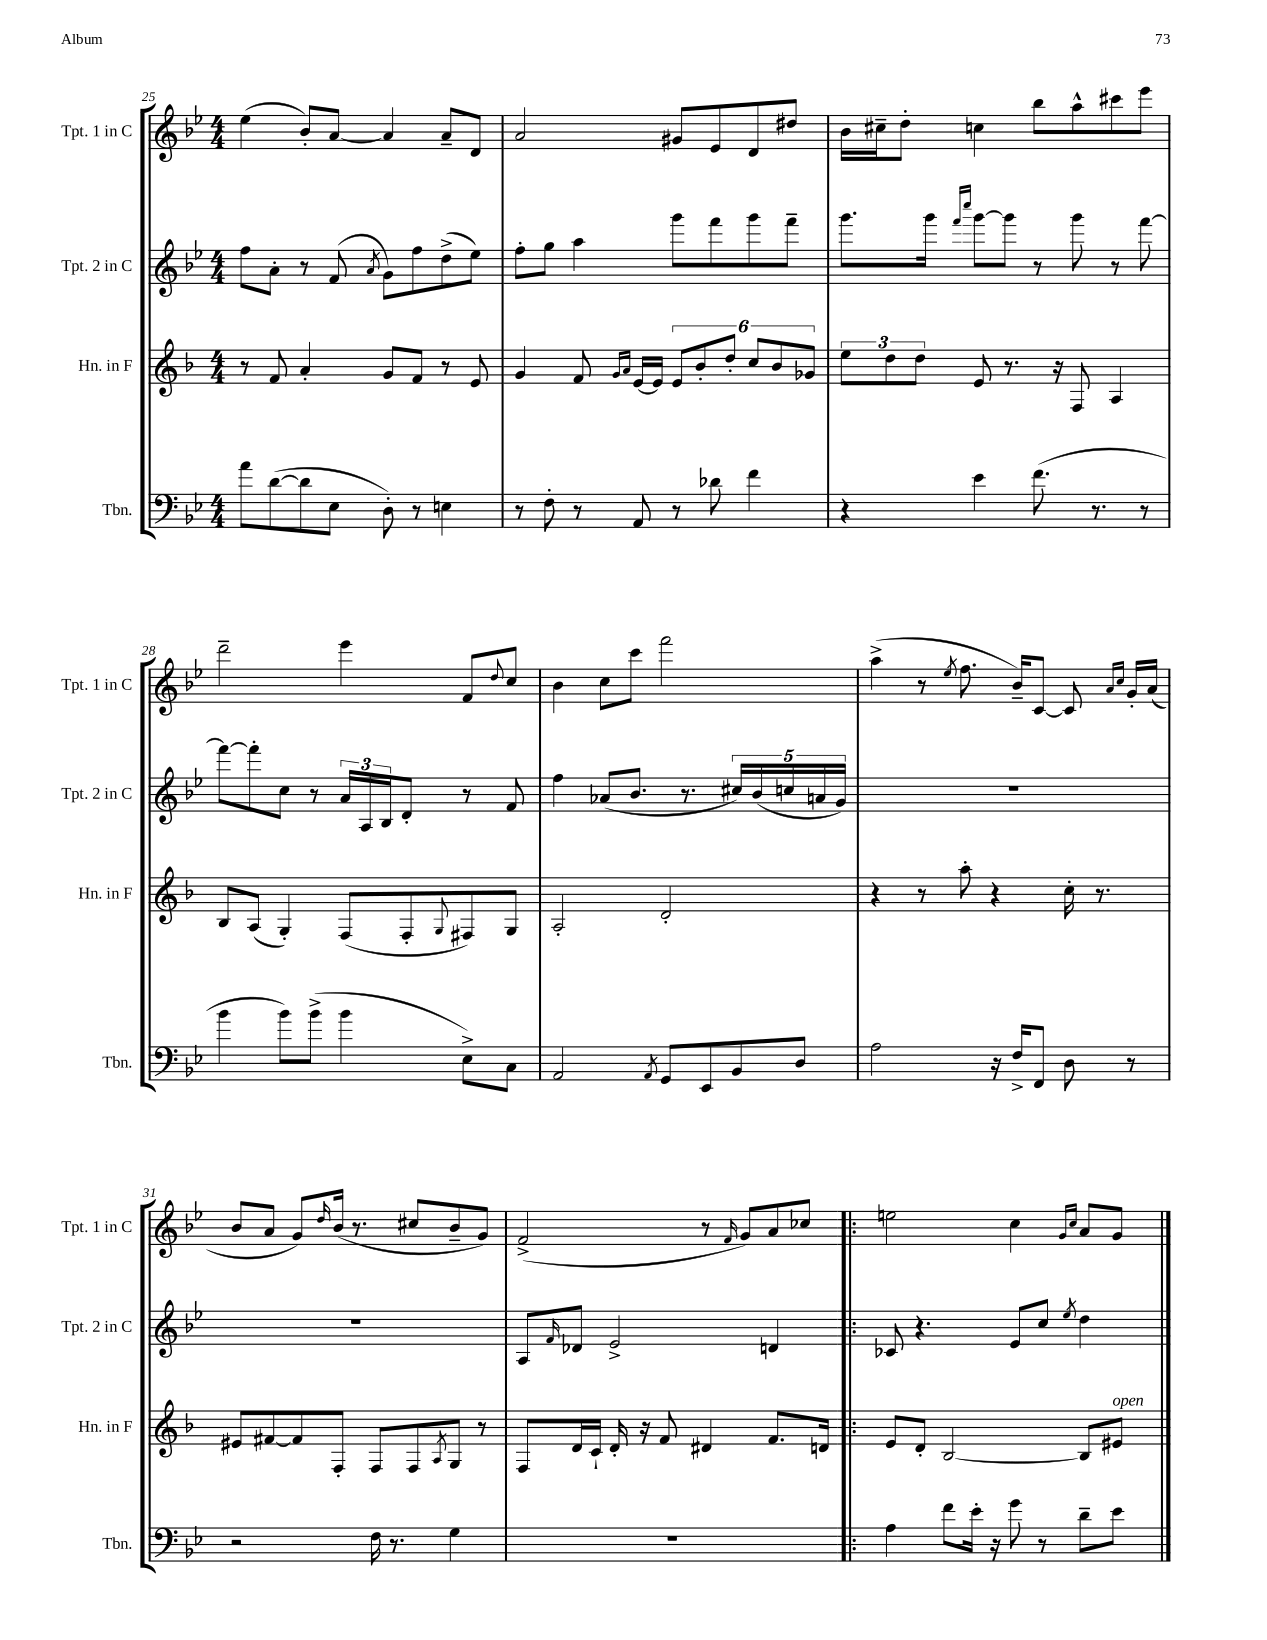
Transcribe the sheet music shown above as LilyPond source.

<<
\new StaffGroup <<
\new Staff = "s0" \with { instrumentName = "Tpt. 1 in C" shortInstrumentName = "Tpt. 1 in C" } {
    \clef treble \key bes \major \numericTimeSignature \time 4/4
    ees''4( bes'8-.) a'8~ a'4 a'8-- d'8 |
    a'2 gis'8 ees'8 d'8 dis''8 |
    bes'16 cis''16-- d''8-. c''4 bes''8 a''8-^ cis'''8 ees'''8 |
    d'''2-- ees'''4 f'8 \appoggiatura { d''8 } c''8 |
    bes'4 c''8 c'''8 f'''2 |
    a''4->( r8 \acciaccatura { ees''8 } f''8. bes'16--) c'8~ c'8 \grace { a'16 c''16 } g'16-. a'16( |
    bes'8 a'8 g'8) \grace { d''16 } bes'16( r8. cis''8 bes'8-- g'8) |
    f'2->( r8 \grace { f'16 } g'8) a'8 ces''8 |
    \bar ".|:" e''2 c''4 \grace { g'16 c''16 } a'8 g'8 \bar "|." |
}
\new Staff = "s1" \with { instrumentName = "Tpt. 2 in C" shortInstrumentName = "Tpt. 2 in C" } {
    \clef treble \key bes \major \numericTimeSignature \time 4/4
    f''8 a'8-. r8 f'8( \acciaccatura { a'8 } g'8) f''8 d''8->( ees''8) |
    f''8-. g''8 a''4 g'''8 f'''8 g'''8 f'''8-- |
    g'''8. g'''16 \grace { f'''16 c''''16 } g'''8~ g'''8 r8 g'''8 r8 f'''8~ |
    f'''8~ f'''8-. c''8 r8 \tuplet 3/2 { a'16 a16 bes16 } d'8-. r8 f'8 |
    f''4 aes'8( bes'8. r8. \tuplet 5/4 { cis''16) bes'16( c''16 a'16 g'16) } |
    R1 |
    R1 |
    a8 \grace { f'16 } des'8 ees'2-> d'4 |
    \bar ".|:" ces'8 r4. ees'8 c''8 \acciaccatura { ees''8 } d''4 \bar "|." |
}
\new Staff = "s2" \with { instrumentName = "Hn. in F" shortInstrumentName = "Hn. in F" } {
    \clef treble \key f \major \numericTimeSignature \time 4/4
    r8 f'8 a'4-. g'8 f'8 r8 e'8 |
    g'4 f'8 \grace { g'16 a'16 } e'16~ e'16 \tuplet 6/4 { e'8 bes'8-. d''8-. c''8 bes'8 ges'8 } |
    \tuplet 3/2 { e''8 d''8 d''8 } e'8 r8. r16 f8 a4 |
    bes8 a8( g4-.) f8( f8-. \appoggiatura { g8 } fis8) g8 |
    a2-. d'2-. |
    r4 r8 a''8-. r4 c''16-. r8. |
    eis'8 fis'8~ fis'8 f8-. f8 f8 \acciaccatura { a8 } g8 r8 |
    f8 d'16 c'16-! d'16-. r16 f'8 dis'4 f'8. d'16 |
    \bar ".|:" e'8 d'8-. bes2~ bes8 eis'8^\markup { \italic "open" } \bar "|." |
}
\new Staff = "s3" \with { instrumentName = "Tbn." shortInstrumentName = "Tbn." } {
    \clef bass \key bes \major \numericTimeSignature \time 4/4
    a'8 d'8~( d'8 ees8 d8-.) r8 e4 |
    r8 f8-. r8 a,8 r8 des'8 f'4 |
    r4 ees'4 f'8.( r8. r8 |
    bes'4 bes'8) bes'8->( bes'4 ees8->) c8 |
    a,2 \acciaccatura { a,8 } g,8 ees,8 bes,8 d8 |
    a2 r16 f16-> f,8 d8 r8 |
    r2 f16 r8. g4 |
    R1 |
    \bar ".|:" a4 f'8 ees'16-. r16 g'8 r8 d'8-- ees'8 \bar "|." |
}
>>
>>
\layout { \context { \Score currentBarNumber = #25 } }
